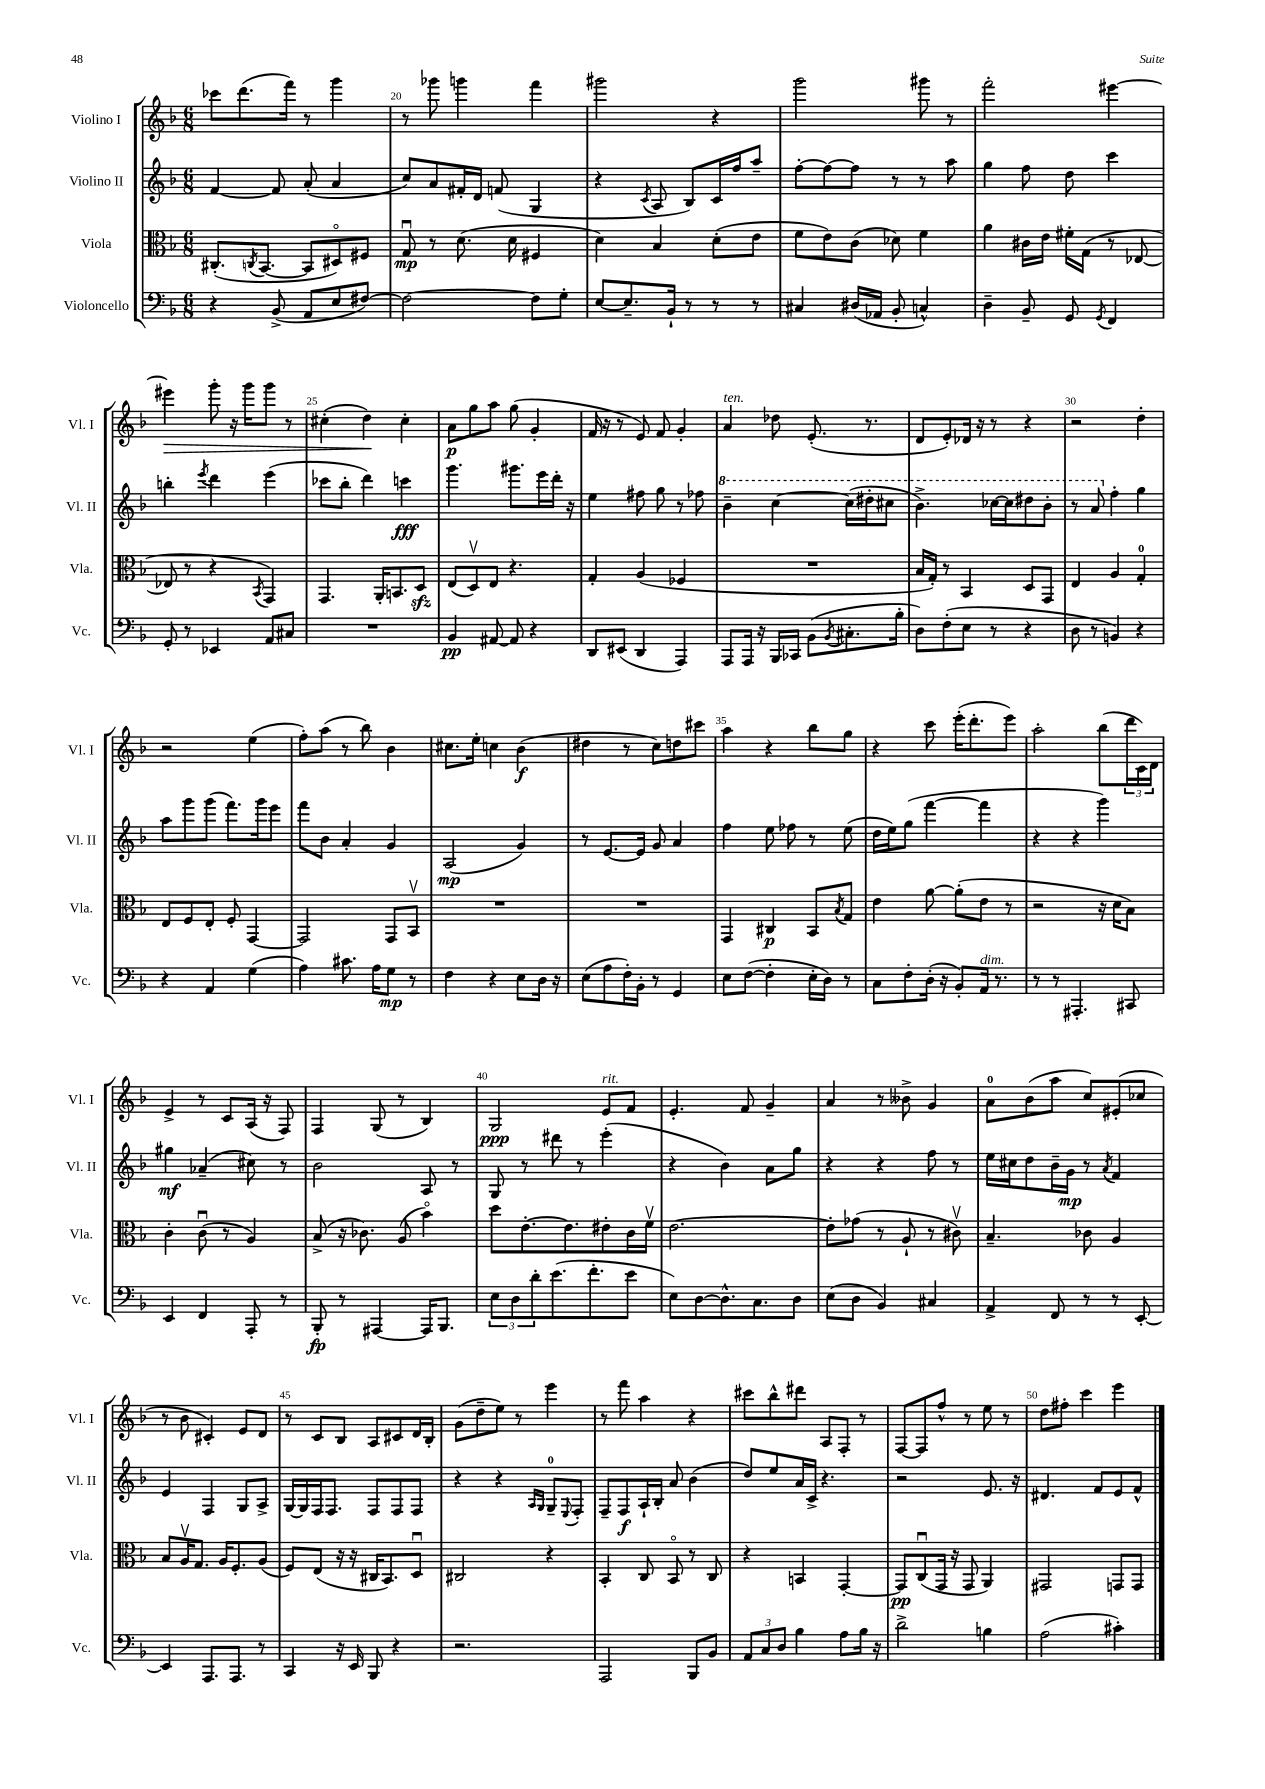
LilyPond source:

<<
\new StaffGroup <<
\new Staff = "s0" \with { instrumentName = "Violino I" shortInstrumentName = "Vl. I" } {
    \clef treble \key f \major \numericTimeSignature \time 6/8
    ces'''8 d'''8.( f'''16) r8 g'''4 |
    r8 ges'''8 g'''4 f'''4 |
    gis'''2 r4 |
    g'''2 gis'''8 r8 |
    f'''2-. eis'''4~ |
    eis'''4\> g'''8-. r16 g'''16 g'''8 r8 |
    cis''4-.( d''4\!) cis''4-. |
    a'8\p g''8 a''8 g''8( g'4-. |
    f'16 r16 r8 e'8) f'8 g'4-. |
    a'4^\markup { \italic "ten." } des''8 e'8.-.( r8. |
    d'8 e'8-.) des'16 r16 r8 r4 |
    r2 d''4-. |
    r2 e''4( |
    f''8-.) a''8( r8 bes''8) bes'4 |
    cis''8. e''16-. c''4 bes'4\f( |
    dis''4 r8 c''8) d''8 cis'''8 |
    a''4 r4 bes''8 g''8 |
    r4 c'''8 e'''16-.( d'''8.-. e'''8) |
    a''2-. bes''8( \tuplet 3/2 { d'''16 c'16) d'16 } |
    e'4-> r8 c'8 a16( r16 f8) |
    f4 g8( r8 bes4) |
    g2\ppp e'8^\markup { \italic "rit." } f'8 |
    e'4.-. f'8 g'4-- |
    a'4 r8 beses'8-> g'4 |
    a'8-0 bes'8( a''8 c''8) eis'8-.( ces''8 |
    r8 bes'8 cis'4-.) e'8 d'8 |
    r8 c'8 bes8 a8 cis'8 d'16 bes16-. |
    g'8( d''8-- e''8) r8 e'''4 |
    r8 f'''8 a''4 r4 |
    cis'''8 bes''8-^ dis'''8 a8 f8-. r8 |
    f8~ f8 f''8-^ r8 e''8 r8 |
    d''8 fis''8-. c'''4 e'''4 \bar "|." |
}
\new Staff = "s1" \with { instrumentName = "Violino II" shortInstrumentName = "Vl. II" } {
    \clef treble \key f \major \numericTimeSignature \time 6/8
    f'4~ f'8 a'8-.( a'4 |
    c''8) a'8 fis'16-. d'16 f'8( g4 |
    r4 \acciaccatura { c'8 } a8 bes8) c'16 f''16 a''8-- |
    f''8~-. f''8~ f''8 r8 r8 a''8 |
    g''4 f''8 d''8 c'''4 |
    b''4-. \acciaccatura { e'''8 } d'''4 e'''4( |
    ces'''8 bes''8-. d'''4) c'''4\fff |
    g'''4. gis'''8. e'''16 d'''16-. r16 |
    e''4 fis''8 g''8 r8 fes''8 |
    \ottava #1 bes''4-- c'''4~ c'''16( dis'''16-. cis'''8 |
    bes''4.->) ces'''16~ ces'''16 dis'''8 bes''8-. |
    r8 a''8 \ottava #0 f''4-. g''4 |
    a''8 g'''8 g'''8( f'''8.) g'''16 e'''8 |
    f'''8 bes'8 a'4-. g'4 |
    a2\mp( g'4) |
    r8 e'8.~ e'16 g'8 a'4 |
    f''4 e''8 fes''8 r8 e''8( |
    d''16 e''16) g''8( f'''4~ f'''4 |
    r4 r4 g'''4) |
    gis''4\mf aes'4--( cis''8) r8 |
    bes'2 a8 r8 |
    g8 r8 dis'''8 r8 e'''4-.( |
    r4 bes'4) a'8 g''8 |
    r4 r4 f''8 r8 |
    e''16 cis''16 d''8 bes'16-- g'16\mp r8 \acciaccatura { a'8 } f'4 |
    e'4 f4 g8 a8-> |
    g16~ g16 f16 f8. f8 f8 f8 |
    r4 r4 \grace { a16 g16 } g8-0-- \appoggiatura { e8 } f8-. |
    f8-- f8\f a16-! bes16-. a'8 bes'4( |
    d''8) e''8 a'16 c'16-> r4. |
    r2 e'8. r16 |
    dis'4. f'8 e'8 f'8-^ \bar "|." |
}
\new Staff = "s2" \with { instrumentName = "Viola" shortInstrumentName = "Vla." } {
    \clef alto \key f \major \numericTimeSignature \time 6/8
    cis8.-.( \acciaccatura { c8 } bes,8.~ bes,8 dis8\flageolet) fis8 |
    g8\downbow\mp r8 d'8.( d'16 fis4 |
    d'4) bes4 d'8-.( e'8 |
    f'8 e'8) c'8( des'8) f'4 |
    a'4 cis'16 e'16 fis'16-. g16( r8 ees8~ |
    ees8 r8 r4 \acciaccatura { bes,8 } g,4) |
    g,4. a,16-. b,8. d8\sfz |
    e8( d8\upbow) e8 r4. |
    g4-. a4( fes4 |
    R2. |
    bes16 g16-.) r8 bes,4 d8 g,8 |
    e4 a4 g4-0-. |
    e8 f8 e8-. f8-. g,4~ |
    g,2 g,8 bes,8\upbow |
    R2. |
    R2. |
    g,4 cis4\p bes,8 \acciaccatura { bes8 } g8 |
    e'4 a'8~ a'8-.( e'8 r8 |
    r2 r16 d'16 bes8) |
    c'4-. c'8\downbow( r8 a4) |
    bes8->( r16 ces'8.) a8( bes'4\flageolet) |
    d''8 e'8.~-. e'8. eis'8-. c'16 f'16\upbow |
    e'2.~ |
    e'8-. ges'8( r8 a8-! r8 cis'8\upbow) |
    bes4.-- ces'8 a4 |
    bes8 a16\upbow g8. a16 f8.-. a8( |
    f8) e8( r16 r16 cis16 bes,8.) d8\downbow |
    cis2 r4 |
    bes,4-. c8 bes,8\flageolet r8 c8 |
    r4 b,4 g,4~-. |
    g,8\pp c8\downbow( g,16 r16 g,8 a,4) |
    gis,2 g,8 g,8 \bar "|." |
}
\new Staff = "s3" \with { instrumentName = "Violoncello" shortInstrumentName = "Vc." } {
    \clef bass \key f \major \numericTimeSignature \time 6/8
    r4 bes,8->( a,8 e8 fis8~) |
    fis2~ fis8 g8-. |
    e8~ e8.-- bes,16-! r8 r8 r8 |
    cis4 dis16( aes,16 bes,8-. c4-^) |
    d4-- bes,8-- g,8 \acciaccatura { g,8 } f,4 |
    g,8-. r8 ees,4 a,8 cis8 |
    R2. |
    bes,4\pp ais,8~ ais,8 r4 |
    d,8 eis,8( d,4 a,,4) |
    a,,8 a,,16 r16 bes,,16 ces,16 bes,8( \acciaccatura { bes,8 } cis8.-. bes16-. |
    d8) f8-.( e8 r8 r4 |
    d8 r8 b,4) r4 |
    r4 a,4 g4( |
    a4) cis'8. a16 g8\mp r8 |
    f4 r4 e8 d16 r16 |
    e8( a8 f16-.) bes,16-. r8 g,4 |
    e8 f8~( f4-. e16-. d16) r8 |
    c8 f8-. d16-.( r16 bes,8-.) a,16^\markup { \italic "dim." } r8. |
    r8 r8 ais,,4.-. cis,8 |
    e,4 f,4 a,,8-. r8 |
    bes,,8-.\fp r8 ais,,4~ ais,,16 bes,,8. |
    \tuplet 3/2 { e8 d8 d'8-. } e'8.( f'8.-. e'8 |
    e8) d8~ d8.-^ c8. d8 |
    e8( d8 bes,4) cis4 |
    a,4-> f,8 r8 r8 e,8~-. |
    e,4 a,,8. a,,8. r8 |
    c,4 r16 e,16 bes,,8 r4 |
    r2. |
    a,,2 bes,,8 bes,8 |
    \tuplet 3/2 { a,8 c8 d8 } bes4 a8 bes16 r16 |
    d'2-> b4 |
    a2( cis'4-.) \bar "|." |
}
>>
>>
\layout { \context { \Score currentBarNumber = #19 \override BarNumber.break-visibility = ##(#f #t #t) barNumberVisibility = #(every-nth-bar-number-visible 5) } }
